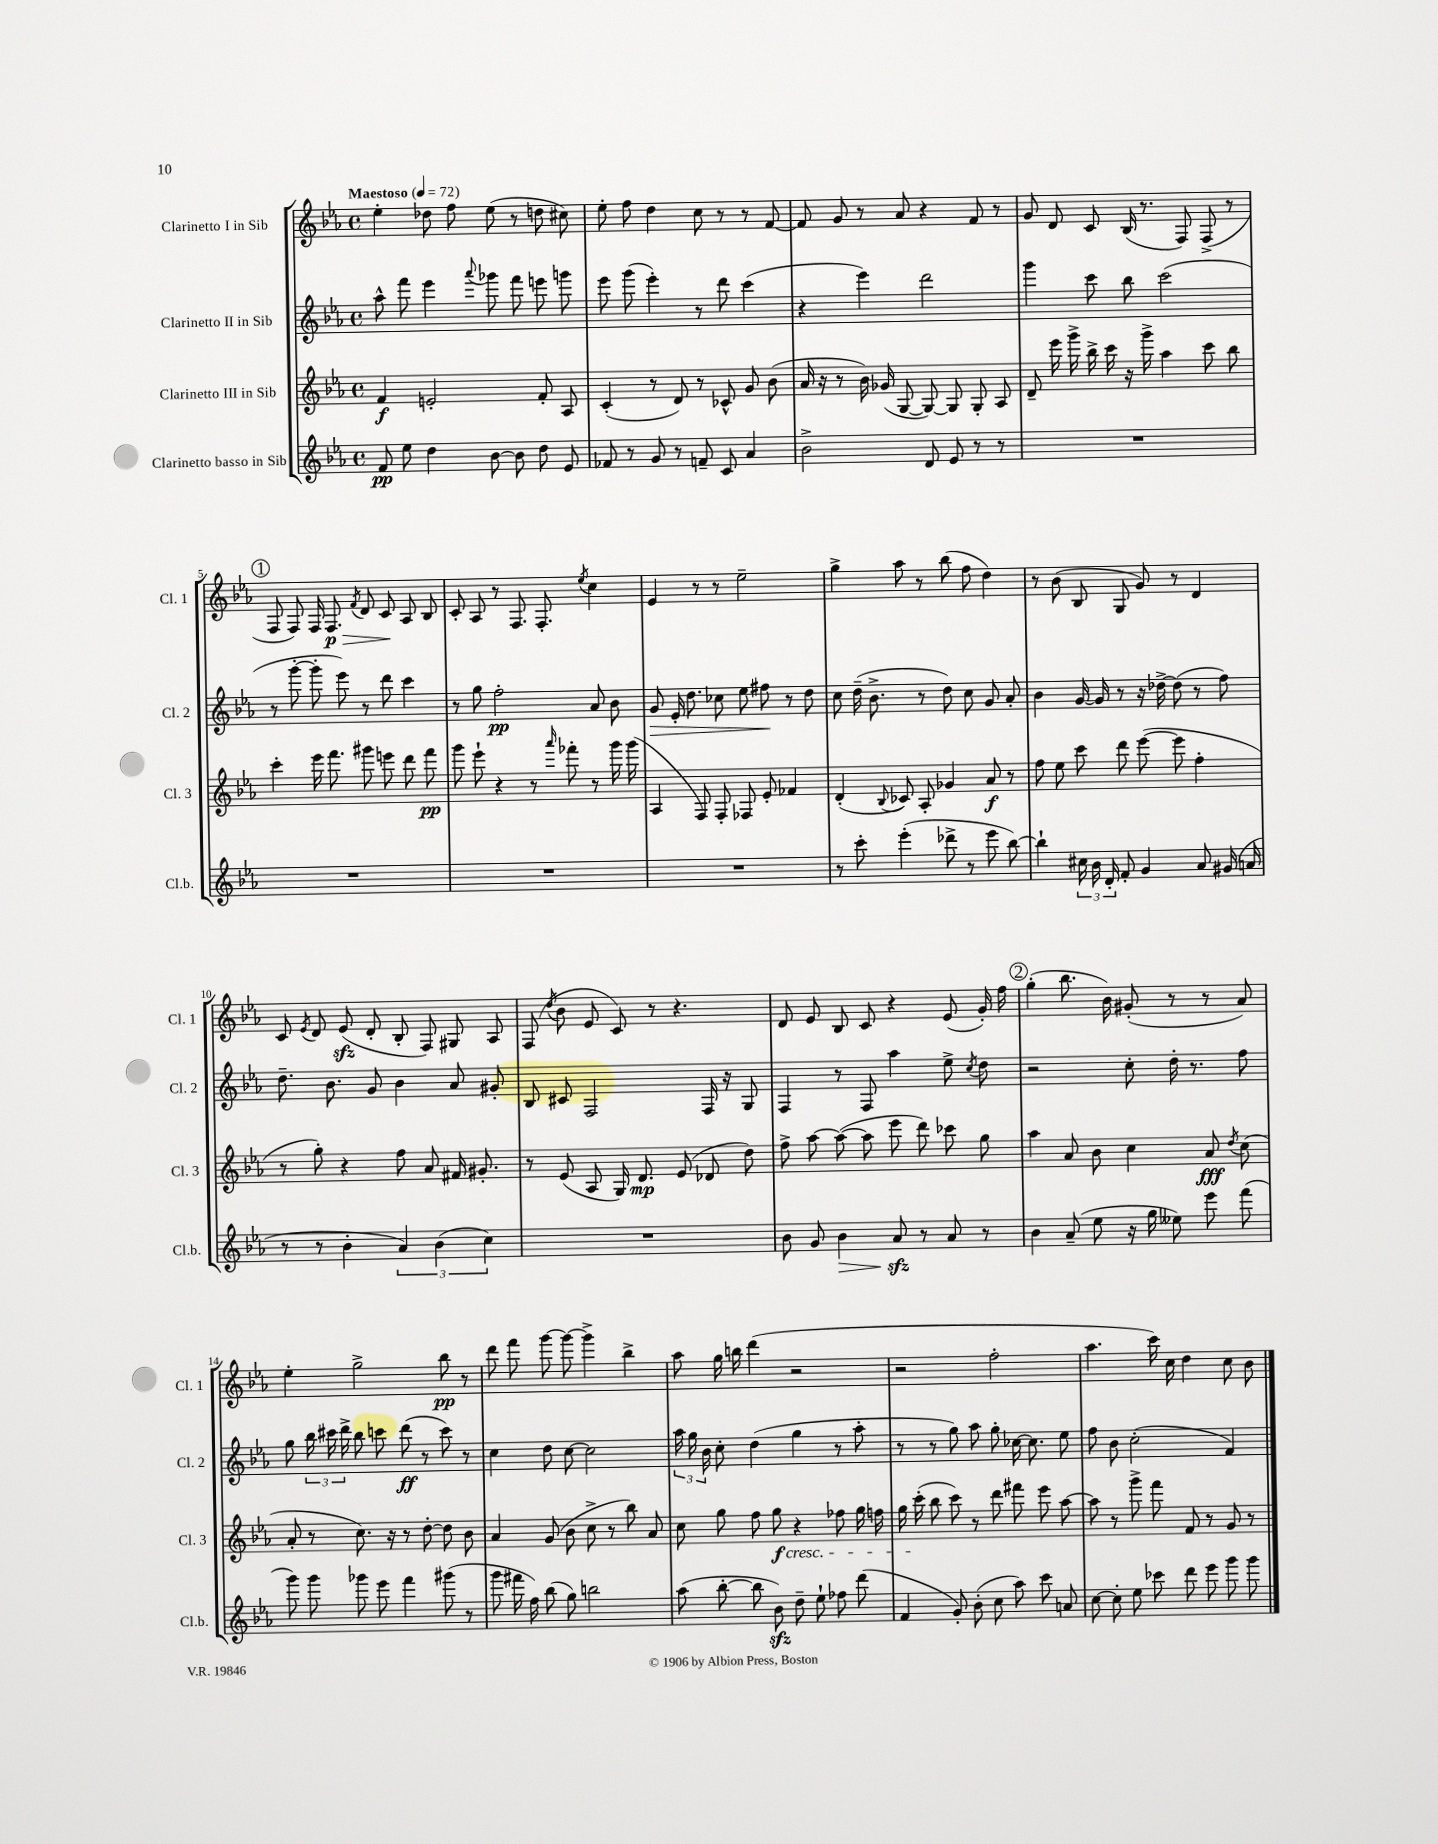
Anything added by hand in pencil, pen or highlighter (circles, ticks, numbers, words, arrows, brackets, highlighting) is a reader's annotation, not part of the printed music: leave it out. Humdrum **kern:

**kern	**kern	**kern	**kern
*staff4	*staff3	*staff2	*staff1
*clefG2	*clefG2	*clefG2	*clefG2
*k[b-e-a-]	*k[b-e-a-]	*k[b-e-a-]	*k[b-e-a-]
*M4/4	*M4/4	*M4/4	*M4/4
*met(c)	*met(c)	*met(c)	*met(c)
*MM72	*MM72	*MM72	*MM72
8f	4f	8aa-^^	4ee-'
8ee-	.	8fff	.
4dd	2e'	4eee-	8dd-
.	.	.	8ff
.	.	8qqaaa-	.
[8b-	.	8ggg-	(8ee-
8b-]	.	8fff	8r
8dd	8f'	8eee	8dd
8e-	8A-	8ggg	8cc#)
=	=	=	=
8f-	(4c'	8eee-	8ee-'
8r	.	(8ggg	8ff
8g	8r	4eee-')	4dd
8r	8d)	.	.
8f~	8r	8r	8cc
8c	8c-^^	8ddd	8r
4a-	8g	(4ccc	8r
.	(8b-	.	[8f
=	=	=	=
2b-^	16a-	4r	8f]
.	16r	.	.
.	8r	.	8g
.	16b-)	4eee-)	8r
.	(16g-	.	.
.	[8G	.	8a-
8d	8G_)	2ddd	4r
8e-	8G]	.	.
8r	8G'	.	8f
8r	8A-	.	8r
=	=	=	=
1r	8d~	4ggg	8g
.	16eee-	.	8d
.	16ggg^	.	.
.	16bb-^	8ccc	8c
.	16ccc	.	.
.	16r	8bb-	(16B-
.	16ggg^	.	8.r
.	4aa-	(2ccc	.
.	.	.	8F)
.	8ccc	.	(8F^
.	8bb-	.	8r
=	=	=	=
1r	4ccc'	8r	8F
.	.	[8ggg'	8F)
.	16eee-	8ggg']	16F
.	8.fff	.	8.F
.	.	8eee-)	.
.	.	.	8qf
.	8ggg#	8r	8d
.	8eee	8ddd	8c
.	8ddd	4ccc	8A-
.	8fff	.	8B-
=	=	=	=
1r	8ggg	8r	8c'
.	8eee-`	8gg	8A-
.	4r	2ff'	8r
.	.	.	8.F
.	8r	.	.
.	.	.	8.F'
.	16qqaaa-	.	.
.	8fff-'	.	.
.	.	.	8qee-
.	8r	8a-	4cc
.	16ggg	8b-	.
.	(16ggg	.	.
=	=	=	=
1r	4A-	8g	4e-
.	.	16e-'	.
.	.	8.dd	.
.	8F)	.	8r
.	8F'	8cc-	8r
.	8F-	8ee-	2ee-~
.	8e-'	8ff#	.
.	4f-	8r	.
.	.	8dd	.
=	=	=	=
8r	(4d'	8cc	4gg^
8ccc'	.	(16dd~	.
.	.	8.b-^	.
.	8qqB-	.	.
(4eee-'	8c-)	.	8aa-
.	8A-'	8r	8r
8ddd-^	4g-	8dd)	(8bb-
8r	.	8cc	8ff
8eee-	8a-	8g	4dd)
[8bb-)	8r	8a-'	.
=	=	=	=
4bb-`]	8ff	4b-	8r
.	8ee-	.	(8b-
24cc#	8ccc	[16g	8B-
24b-	.	.	.
.	.	16g]	.
24d'	.	.	.
8f'	8ddd	8r	8G
4g	([8eee-	16r	8g)
.	.	[16dd-^	.
.	8eee-]	(8dd-]	8r
8a-	4ff'	8r	4d
(16g#	.	8ff)	.
16a	.	.	.
=	=	=	=
8r	8r	8.dd~	8c
.	.	.	8qe-
8r	8gg')	.	8d
.	.	8.b-	.
4b-'	4r	.	(8e-
.	.	8g	8d'
6a-)	8ff	4b-	8B-'
.	8a-	.	8F)
(6b-	.	.	.
.	16f#	8a-	8G#
.	8.g#'	.	.
6cc)	.	.	.
.	.	8g#'	8A-
=	=	=	=
1r	8r	8B-	(8F
.	.	.	8qdd
.	(8e-	8c#	8b-
.	8A-	2F	8e-
.	16G)	.	8c)
.	8.d	.	.
.	.	.	8r
.	(8e-	.	4.r
.	8d-	16F	.
.	.	16r	.
.	8dd)	8G	.
=	=	=	=
8b-	8ff^	4F	8d
8g	[8aa-	.	8e-
4b-	(8aa-_	8r	8B-
.	8aa-]	8F	8c
8a-	8eee-	4aa-	4r
8r	8ddd)	.	.
8a-	8ccc-	8ee-^	(8e-
.	.	8qcc	.
8r	8gg	8dd	16g')
.	.	.	16ff
=	=	=	=
4b-	4aa-	2r	(4gg'
(8a-~	8a-	.	8.bb-
8ee-	8b-	.	.
.	.	.	16b-)
16r	4cc	8cc'	(8g#'
16gg	.	.	.
8ee--)	.	16dd'	8r
.	.	8.r	.
8eee-	8a-	.	8r
.	8qdd	.	.
(8fff	(8cc	8ff	8a-)
=	=	=	=
8ggg)	8a-'	8gg	4ee-'
8ggg	8r	24bb-	.
.	.	24ccc#	.
.	.	24ddd^	.
8ggg-	8.cc)	8bb-	2gg^
8eee-	.	8ccc	.
.	16r	.	.
4fff	8r	(8ddd	.
.	[8dd'	8r	.
(8ggg#	8dd]	8ccc)	8bb-
8r	8b-	8r	8r
=	=	=	=
8ggg	4a-	4cc	8ddd
16fff#	.	.	8fff
16ff)	.	.	.
(8bb-	(8g	8dd	[8ggg
8gg)	8b-	[8cc	8ggg_
2bb	8cc^	2cc]	4ggg^]
.	8r	.	.
.	8bb-)	.	4bb-^
.	8a-	.	.
=	=	=	=
(8aa-	8cc	24aa-	8aa-
.	.	24gg	.
.	.	24b-	.
[8bb-'	8gg	8cc'	16gg
.	.	.	16bb
8bb-]	8ff	(4dd	(4ddd
8b-)	8gg	.	.
8dd~	4r	4gg	2r
8ee-`	.	.	.
8ff-	8ff-	8r	.
(8ddd	16gg	8aa-'	.
.	16ff	.	.
=	=	=	=
4f	16gg	8r	2r
.	(16ccc'	.	.
.	8bb-	8r	.
8g')	8ccc)	8gg)	.
(8b-'	8r	8aa-	.
8cc	8ddd	8gg'	2ff'
8aa-)	8fff#	[16cc-	.
.	.	8.cc-]	.
8ccc	8eee-	.	.
8a	[8aa-	8ee-	.
=	=	=	=
[8cc	8aa-]	8ff	4.aa-
8cc']	8r	8b-	.
8ee-	8ggg^	(2cc'	.
8ccc-	8fff	.	16ccc)
.	.	.	16cc
8ddd	8f	.	4dd
8eee-	8r	.	.
8ggg	8g	4f)	8cc
8ggg	8r	.	8b-
==	==	==	==
*-	*-	*-	*-
